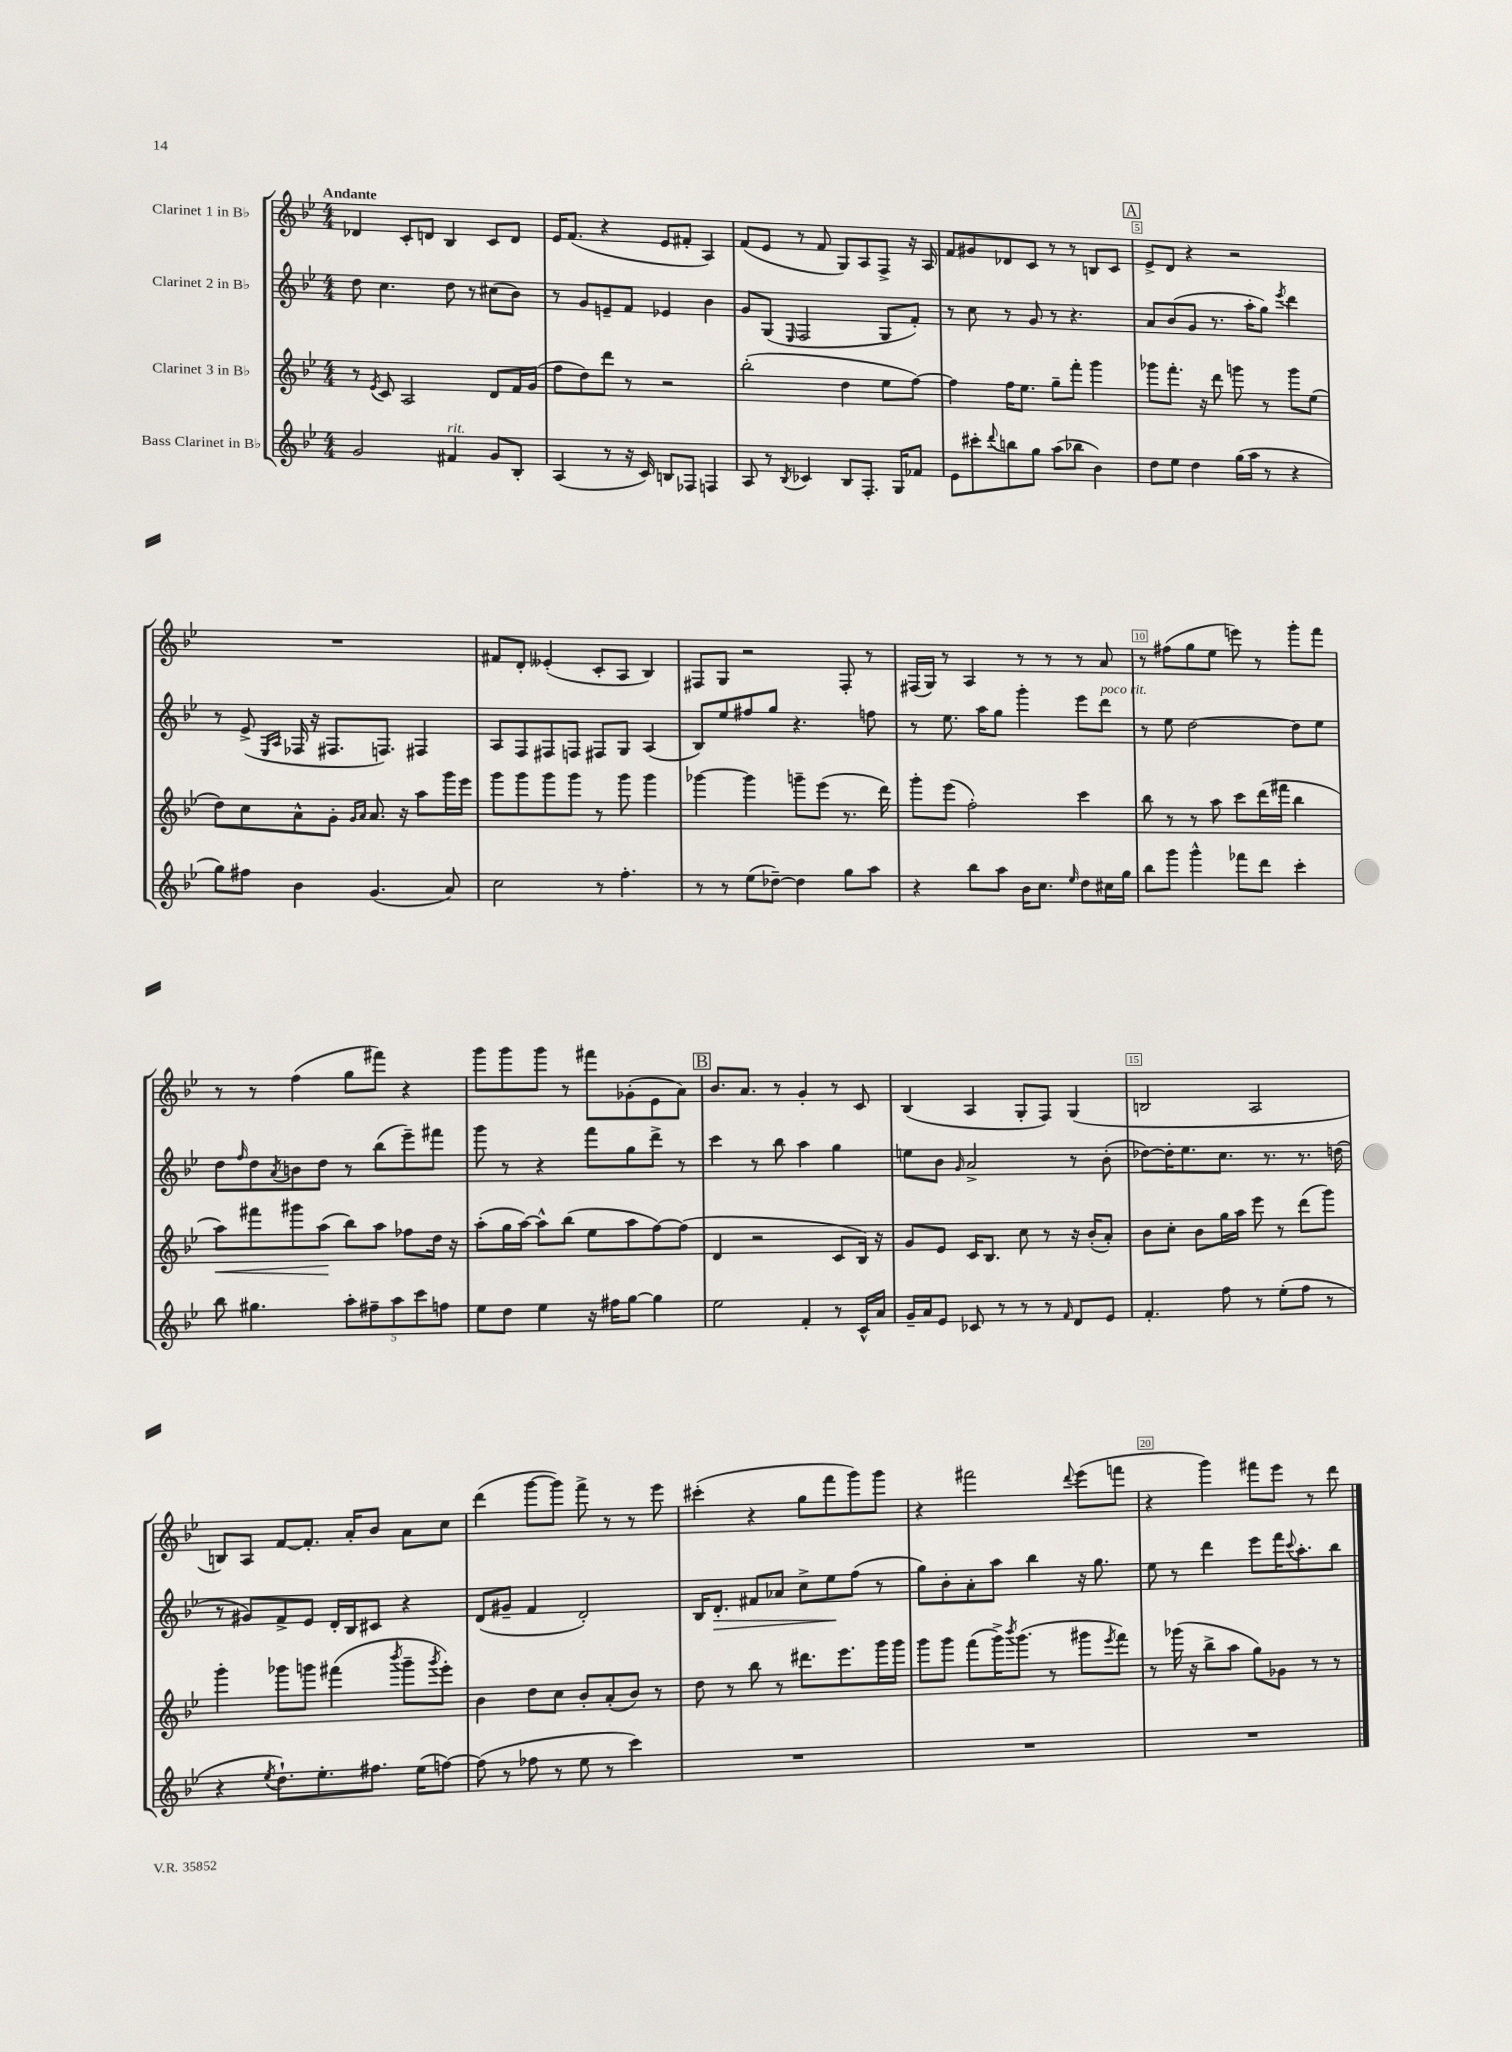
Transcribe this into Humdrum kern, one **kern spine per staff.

**kern	**kern	**kern	**kern
*staff4	*staff3	*staff2	*staff1
*clefG2	*clefG2	*clefG2	*clefG2
*k[b-e-]	*k[b-e-]	*k[b-e-]	*k[b-e-]
*M4/4	*M4/4	*M4/4	*M4/4
2g	8r	8dd	4d-
.	8qe-	.	.
.	8c	4.cc	.
.	2A	.	8c'
.	.	.	8d
4f#	.	8dd	4B-
.	.	8r	.
8g	8d	(8cc#	8c
8B-'	16f	8b-)	8d
.	(16g	.	.
=	=	=	=
(4A	8ff	8r	16e-
.	.	.	(8.f
.	8dd)	8g	.
8r	8ddd	8e~	4r
16r	8r	8f	.
16c)	.	.	.
8B	2r	4e-	8e-
8F-	.	.	8f#'
4F	.	4b-	4A)
=	=	=	=
8A	(2bb-'	8g	(8f
8r	.	(8G	8e-
8qB-	.	16qqE-	.
4c-	.	2F	8r
.	.	.	8f
8B-	4dd	.	8G)
8.F'	.	.	8A
.	8ee-	8G	8F^
16G	.	.	.
8f-	[8ff)	8f')	16r
.	.	.	16A
=	=	=	=
8e-	4ff]	8r	8f
8ccc#'	.	8cc	8g#
8qqddd	.	.	.
8bb	16ff	8r	8d-
.	8.ee-	.	.
8gg	.	8g	8c
(8aa	8gg~	8r	8r
8bb-	8fff'	4.r	8r
4b-)	4ggg	.	8B
.	.	.	8c
=	=	=	=
8dd	8ggg-	8a	8e-^
8ee-	8.fff'	(8b-	8d
4dd	.	8g	4r
.	16r	.	.
.	8ddd	8.r	.
(16gg	8ggg	.	2r
16aa	.	16aa'	.
8r	8r	8gg)	.
.	.	8qeee-	.
4r	8ggg	4ddd	.
.	(8ee-	.	.
=	=	=	=
8gg)	8dd)	8r	1r
8ff#	8cc	(8e-^	.
.	.	16qqE-	.
.	.	16qqA	.
4b-	8a^^	16F-	.
.	.	16r	.
.	8g'	8.F#	.
.	16qqg	.	.
.	16qqa	.	.
(4.g	8.a	.	.
.	.	8.F)	.
.	16r	.	.
.	8aa	4F#	.
8a)	16ggg	.	.
.	16eee-	.	.
=	=	=	=
2cc	8ggg	8A	8f#
.	8ggg	8F	8d'
.	8ggg	8F#	(4e--'
.	8ggg	8F	.
8r	8r	8F#	8c'
4.ff'	8ggg	8G	8A
.	4ggg	(4A	4B-)
=	=	=	=
8r	[4ggg-	8B-)	8F#
8r	.	8ee-	8G
(8ee-	4ggg-]	8ff#	2r
[8dd-~)	.	8gg	.
4dd-]	8ggg~	4.r	.
.	(8eee-	.	.
8gg	8.r	.	8F#'
8aa	.	8ff	8r
.	16ddd)	.	.
=	=	=	=
4r	8ggg'	8r	(16F#
.	.	.	16G)
.	(8eee-	8.ee-	8r
8bb-	2ff')	.	4A
.	.	16aa	.
8aa	.	8gg	.
16b-	.	4ggg'	8r
8.cc	.	.	.
.	.	.	8r
16qqee-	.	.	.
8dd	4ccc	8eee-	8r
16cc#	.	8ddd	8a
16gg	.	.	.
=	=	=	=
8bb-	8bb-	8r	8r
8ggg	8r	8ee-	(8ff#
4ggg^^	8r	[2dd	8gg
.	8aa	.	8ee-
8fff-	8ccc	.	8eee)
8ddd	(16ddd	.	8r
.	16fff#	.	.
4ccc'	4bb-	8dd]	8ggg'
.	.	8ee-	8fff
=	=	=	=
8bb-	8aa)	8dd	8r
.	.	16qqff	.
4.gg#	8fff#	8dd	8r
.	.	8qa	.
.	8ggg#	8b	(4ff
.	(8aa	8dd	.
10aa'	8bb-)	8r	8gg
10ff#~	.	.	.
.	8aa	(8bb-	8fff#)
10aa	.	.	.
.	8ff-	8eee-~)	4r
10ccc	.	.	.
.	16dd	8fff#	.
10ff	.	.	.
.	16r	.	.
=	=	=	=
8ee-	(8aa'	8ggg	8ggg
8dd	16gg	8r	8ggg
.	[16aa)	.	.
4ee-	8aa^^]	4r	8ggg
.	(8bb-	.	8r
16r	8ee-	8fff	8fff#
16ff#	.	.	.
[8gg	8aa	8gg	(8g-'
4gg]	[8ff)	8ddd^	8e-
.	(8ff]	8r	8a)
=	=	=	=
2ee-	4d	4ccc	8.b-
.	.	.	8.a
.	2r	8r	.
.	.	8bb-	8r
4f'	.	4aa	4g'
8r	8c	4gg	8r
16c^^	16B-)	.	8c
16a	16r	.	.
=	=	=	=
16g~	8g	8ee	(4B-
16a	.	.	.
8e-	8e-	8b-	.
.	.	16qqg	.
8c-	16c	2a^	4A
.	8.B-	.	.
8r	.	.	.
8r	8cc	.	8G'
8r	8r	.	8F)
16qqf	.	.	.
8d	16r	8r	(4G
.	(16b-'	.	.
8e-	8a')	(8b-'	.
=	=	=	=
4.f'	8b-	[8dd-)	2B
.	8cc'	16dd-']	.
.	.	8.ee-	.
.	8b-	.	.
8ff	16gg	8.cc	.
.	16aa	.	.
8r	8eee-	.	2A
.	.	8.r	.
(8ee-'	8r	.	.
8ff	(8ddd	8.r	.
8r	8ggg)	.	.
.	.	(16dd	.
=	=	=	=
4r	4ggg'	8r	8B)
.	.	8g#)	8A
8qee-	.	.	.
8.dd`)	8ggg-	8f^	[8f
.	8ggg	8e-	8.f']
8.ee-'	.	.	.
.	(4fff#	16d'	.
.	.	16B-	16a'
8.ff#	.	8c#	8b-
.	8qbbb-	.	.
.	8ggg~	4r	8a
(16ee-	.	.	.
.	8qggg	.	.
[8ff)	8eee-')	.	8cc
=	=	=	=
(8ff]	4b-	(8d	(4ddd
8r	.	8g#~	.
8ff-	8dd	4f	[8ggg
8r	8cc	.	8ggg])
8ee-	8b-'	2d')	8fff^
8r	(8a'	.	8r
4ccc)	8b-)	.	8r
.	8r	.	8eee-
=	=	=	=
1r	8dd	16B-	(4ccc#'
.	.	8.d'	.
.	8r	.	.
.	8bb-	8f#	4r
.	8r	8a-	.
.	8.ddd#	8cc^	8gg
.	.	8ee-	8fff
.	8.eee-	.	.
.	.	(8ff	8ggg)
.	16ggg	8r	8ggg
.	16ggg	.	.
=	=	=	=
1r	8ggg	8gg)	4r
.	8ggg	8b-'	.
.	(8fff	8a'	2fff#
.	16ggg^)	8aa	.
.	8qbbb-	.	.
.	(8.ggg	.	.
.	.	4bb-	.
.	8r	.	.
.	.	.	8qqddd
.	8ggg#	16r	(8eee-
.	.	8.gg	.
.	8qeee-	.	.
.	8fff)	.	8fff
=	=	=	=
1r	8r	8ee-	4r
.	(16ggg-	8r	.
.	16r	.	.
.	8bb-^	4ddd	4ggg)
.	8aa	.	.
.	8gg)	8eee-	8fff#
.	8g-	16fff	8eee-
.	.	8qqccc	.
.	.	8.aa'	.
.	8r	.	8r
.	8r	8bb-	8ddd
==	==	==	==
*-	*-	*-	*-
